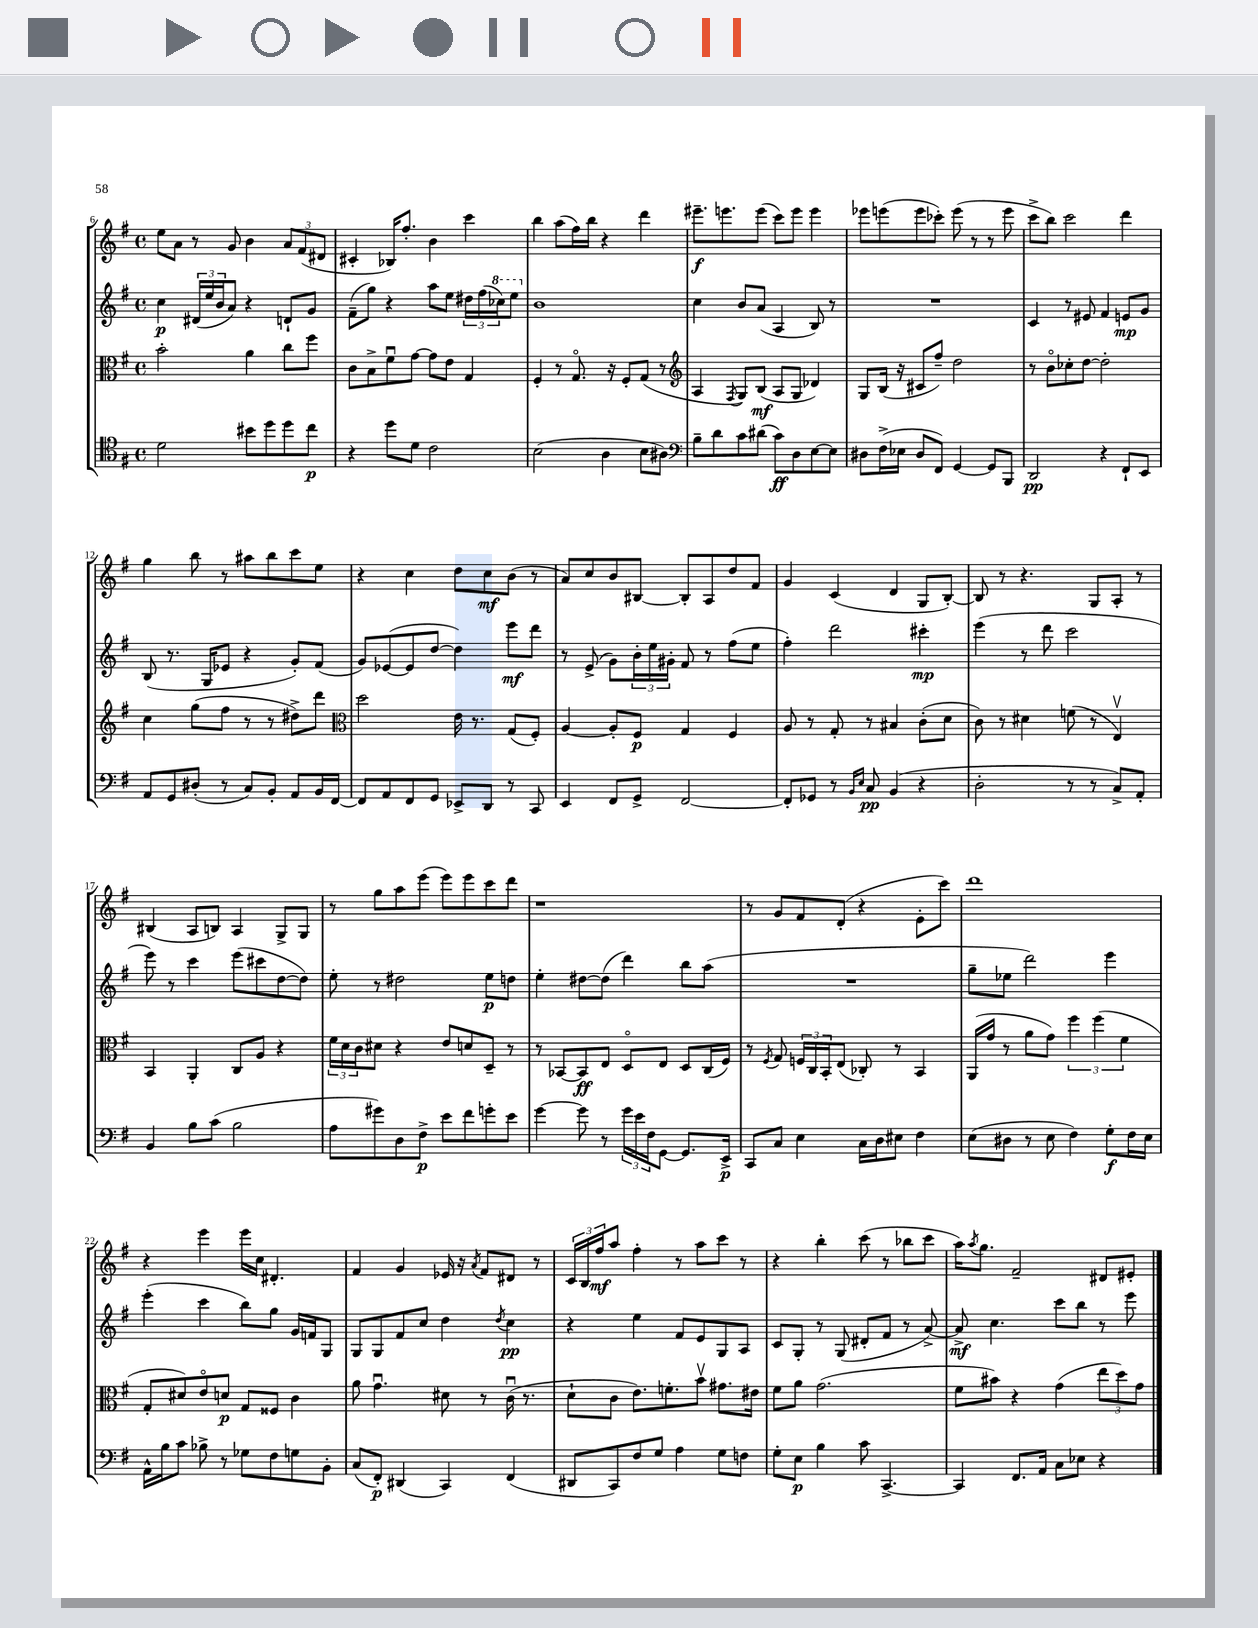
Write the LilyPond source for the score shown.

<<
\new StaffGroup <<
\new Staff = "s0" {
    \clef treble \key g \major \defaultTimeSignature \time 4/4
    e''8 a'8 r8 g'8 b'4 \tuplet 3/2 { a'8 fis'8( dis'8 } |
    cis'4-. bes16) fis''8.-. b'4 c'''4 |
    b''4 a''8( fis''16) b''16 r4 d'''4 |
    eis'''8.--\f e'''8. e'''8( c'''8) e'''8 e'''4 |
    ees'''8 e'''8( e'''8 ces'''8-.) e'''8( r8 r8 e'''8 |
    c'''8-> b''8) c'''2 d'''4 |
    g''4 b''8 r8 ais''8 b''8 c'''8 e''8 |
    r4 c''4 d''8 c''8\mf b'8( r8 |
    a'8) c''8 b'8 bis8~ bis8-. a8 d''8 fis'8 |
    g'4 c'4( d'4 g8 b8~-.) |
    b8 r8 r4. g8 a8-. r8 |
    bis4( a8 b8) a4 g8-> g8 |
    r8 g''8 a''8 e'''8( e'''8) e'''8 c'''8 d'''8 |
    r1 |
    r8 g'8 fis'8 d'8-.( r4 e'8-. c'''8) |
    d'''1 |
    r4 e'''4 e'''16 c''16 dis'4.-. |
    fis'4 g'4 ees'16 r16 \acciaccatura { a'8 } fis'8 dis'8 r8 |
    \tuplet 3/2 { c'16 b16 fis''16\mf } a''8 fis''4-. r8 a''8 c'''8 r8 |
    r4 b''4-. c'''8( r8 bes''8 c'''8 |
    a''16) \acciaccatura { a''8 } g''8. fis'2-- dis'8 eis'8-. \bar "|." |
}
\new Staff = "s1" {
    \clef treble \key g \major \defaultTimeSignature \time 4/4
    c''4\p \tuplet 3/2 { dis'16( e''16 b'16 } a'8) r4 d'8-! g'8 |
    fis'8--( g''8) r4 a''8 e''8 \tuplet 3/2 { dis''16 fis''16( \ottava #1 ces'''16) } e'''8 \ottava #0 |
    b'1 |
    c''4 b'8 a'8( a4 b8) r8 |
    R1 |
    c'4 r8 eis'8 fis'4 e'8\mp g'8 |
    b8( r8. g16 ees'8 r4 g'8-.) fis'8( |
    g'8) ees'8~( ees'8 d''8~ d''4) e'''8\mf d'''8 |
    r8 e'8->( g'8) \tuplet 3/2 { b'16-. e''16 gis'16-. } fis'8 r8 fis''8( e''8 |
    fis''4-.) d'''2 cis'''4-.\mp |
    e'''4( r8 d'''8 c'''2 |
    e'''8) r8 c'''4 e'''8( cis'''8 d''8~ d''8) |
    e''8-. r8 dis''2 e''8\p d''8 |
    e''4-. dis''8~ dis''8( d'''4) b''8 a''8( |
    R1 |
    g''8-- ees''8 d'''2) e'''4 |
    e'''4-.( c'''4 b''8) g''8 g'16 f'16 g8 |
    g8 g8 fis'8 c''8 d''4 \acciaccatura { d''8 } c''4\pp |
    r4 e''4 fis'8 e'8 g8 a8 |
    c'8 g8-. r8 g8( dis'8-. fis'8 r8 a'8~->) |
    a'8->\mf c''4. c'''8 b''8 r8 e'''8 \bar "|." |
}
\new Staff = "s2" {
    \clef alto \key g \major \defaultTimeSignature \time 4/4
    b'2-. a'4 c''8 fis''8 |
    c'8 b8-> fis'8\downbow g'8~ g'8 e'8 g4 |
    fis4-. r8 g8.\flageolet r16 fis8-. g8( r8 |
    \clef treble a4 \acciaccatura { fis8 } g8) b8\mf( a8 g8 des'4) |
    g8 b16( r16 cis'8 fis''8--) d''2 |
    r8 b'8\flageolet ces''8-. d''8~ d''2-. |
    c''4 g''8( fis''8 r8 r8 dis''8->) d'''8 |
    \clef alto d''2 e'16 r8. g8( fis8-.) |
    a4~ a8-. fis8\p g4 fis4 |
    a8 r8 g8-. r8 bis4 c'8-.( d'8 |
    c'8) r8 dis'4 f'8( r8 e4\upbow) |
    b,4 a,4-. c8 a8 r4 |
    \tuplet 3/2 { fis'16 d'16 c'16 } dis'8 r4 e'8 d'8 d8-- r8 |
    r8 bes,8~ bes,8\ff e8 d8\flageolet e8 d8 c16( fis16) |
    r8 \acciaccatura { fis8 } g8 \tuplet 3/2 { f16 c16 b,16-. } e8( ces8-.) r8 b,4 |
    a,16( g'16 r8 a'8 g'8) \tuplet 3/2 { fis''4 fis''4( fis'4 } |
    g8-. dis'8) e'8\flageolet d'8\p g8 fisis8 c'4 |
    a'8 g'4.\downbow dis'8 r8 c'16\downbow( r8. |
    d'8-! c'8 e'8.) f'8.-. b'8\upbow gis'8. eis'16 |
    fis'8 a'8 g'2.( |
    fis'8 bis'8) r4 g'4( \tuplet 3/2 { e''8 d''8) g'8 } \bar "|." |
}
\new Staff = "s3" {
    \clef tenor \key g \major \defaultTimeSignature \time 4/4
    d'2 bis'8 d''8 d''8 c''8\p |
    r4 d''8 d'8 c'2 |
    b2( a4 b8 ais8) |
    \clef bass b8-- d'8 c'8 dis'8( c'8\ff) d8 e8~ e8 |
    dis8 fis16->( ees16 dis8 fis,8) g,4~ g,8 b,,8 |
    d,2\pp r4 fis,8-! e,8 |
    a,8 g,8 dis8-.( r8 c8) b,8-. a,8 b,16 fis,16~ |
    fis,8 a,8 fis,8 g,8 ees,8-> d,8 r8 c,8 |
    e,4 fis,8 g,8-> fis,2~ |
    fis,8-. ges,8 r8 \grace { b,16 e16 } c8\pp b,4( r4 |
    d2-. r8 r8 c8->) a,8-. |
    b,4 b8 c'8( b2 |
    a8 gis'8) d8 fis8->\p e'8 fis'8 g'8-. e'8 |
    g'4~ g'8 r8 \tuplet 3/2 { g'16 e'16 fis16 } g,8~ g,8. e,16->\p |
    c,8 c8 e4 c16 d16 eis8 fis4 |
    e8( dis8 r8 e8 fis4) g8-.\f fis16 e16 |
    a,16-^ b16 c'8 bes8-> r8 ges8 fis8 g8 b,8-. |
    c8( fis,8-.\p) dis,4( c,4) fis,4( |
    dis,8 c,8) fis8 g8 a4 g8 f8 |
    g8-. e8\p b4 c'8 c,4.~-> |
    c,4 fis,8. a,16 c8 ees8 r4 \bar "|." |
}
>>
>>
\layout { \context { \Score currentBarNumber = #6 } }
